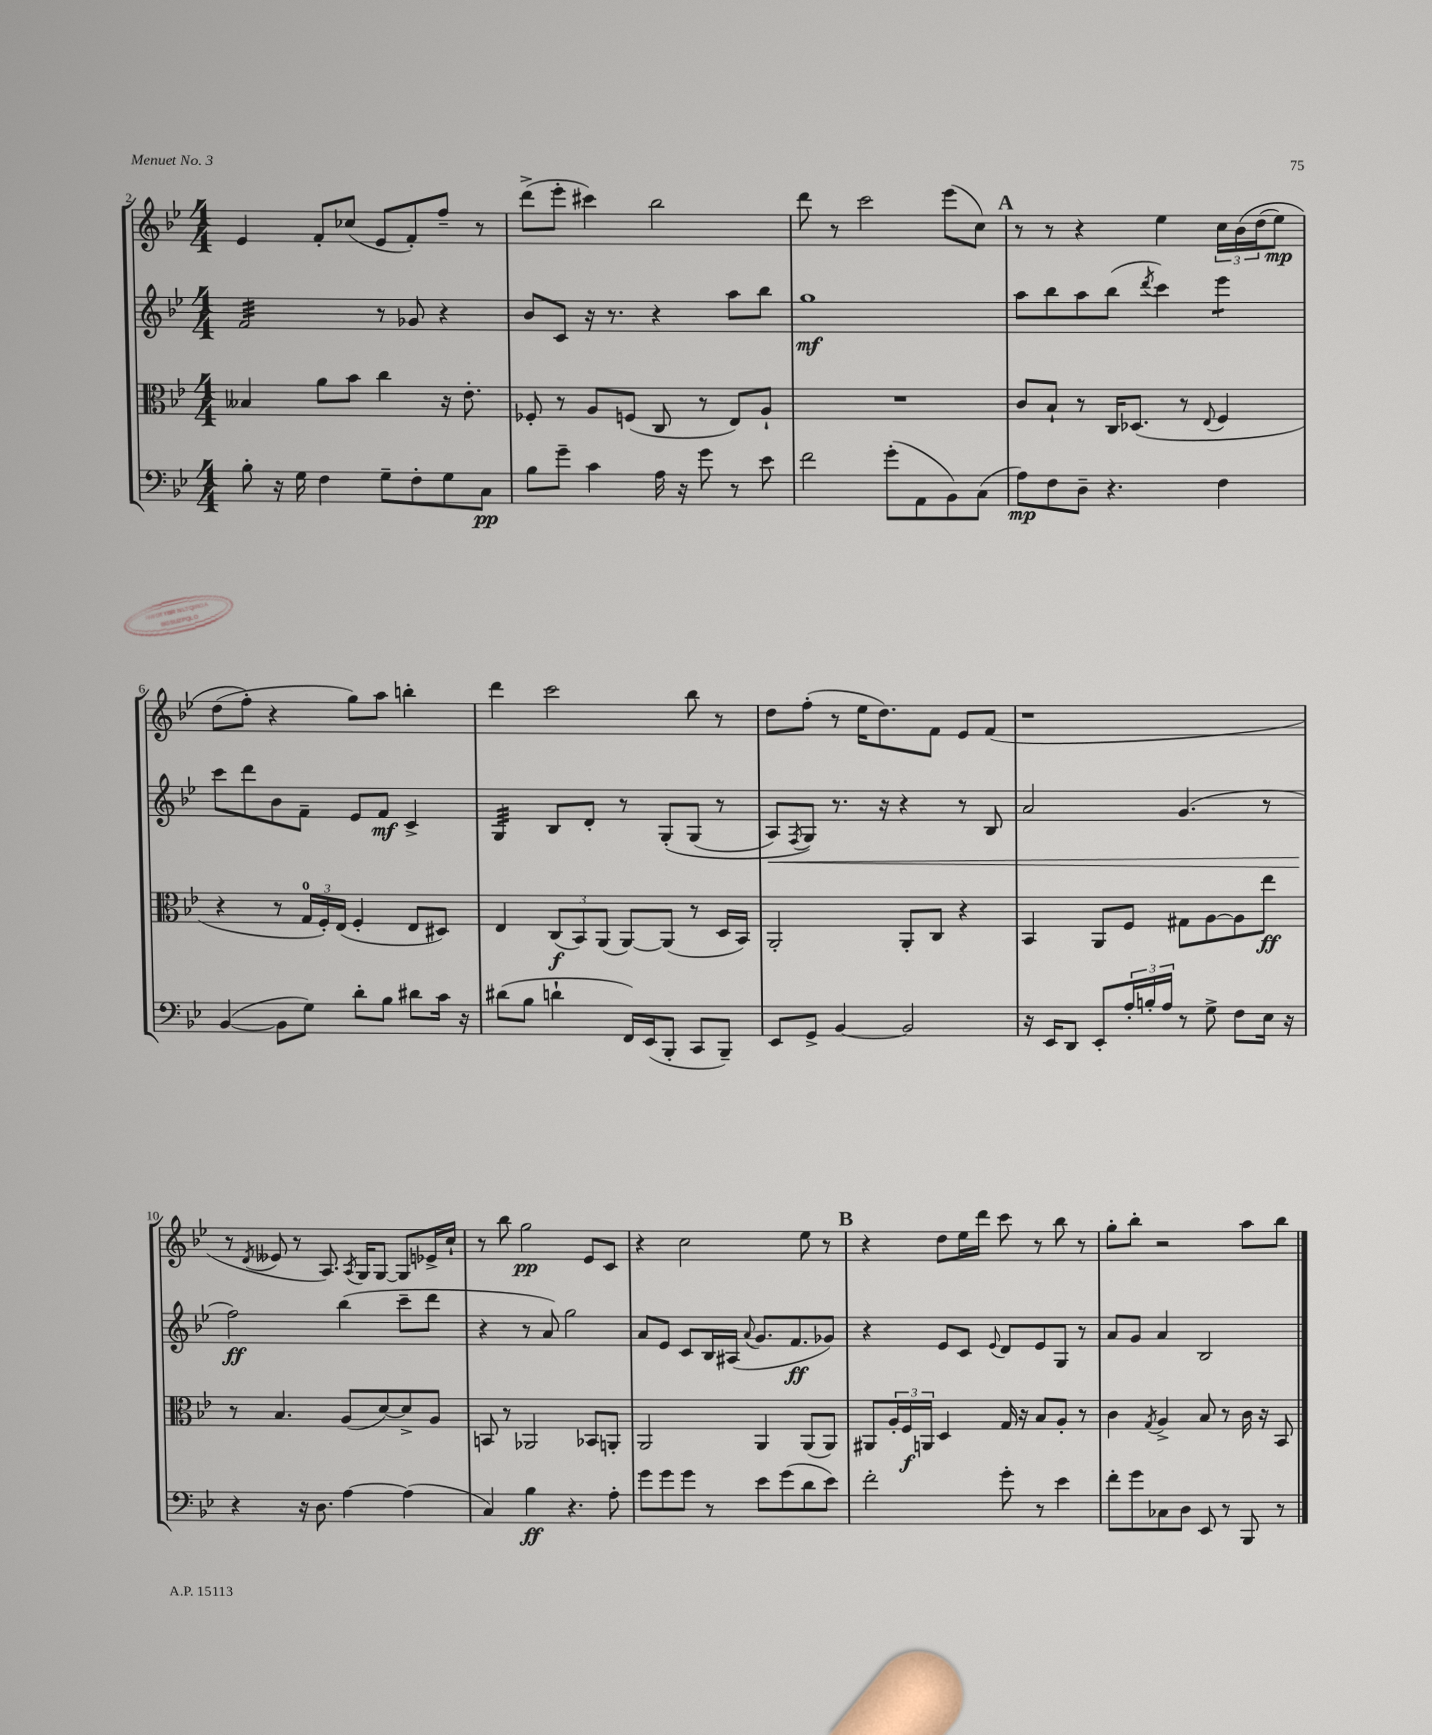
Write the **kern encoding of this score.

**kern	**dynam	**kern	**dynam	**kern	**dynam	**kern	**dynam
*part4	*part4	*part3	*part3	*part2	*part2	*part1	*part1
*staff4	*staff4	*staff3	*staff3	*staff2	*staff2	*staff1	*staff1
*clefF4	*	*clefC3	*	*clefG2	*	*clefG2	*
*k[b-e-]	*	*k[b-e-]	*	*k[b-e-]	*	*k[b-e-]	*
*M4/4	*	*M4/4	*	*M4/4	*	*M4/4	*
=2	=2	=2	=2	=2	=2	=2	=2
*	*	*	*	*tremolo	*	*	*
8B-'\	.	4B--X/	.	32f/LLL	.	4e-/	.
.	.	.	.	32f/	.	.	.
.	.	.	.	32f/	.	.	.
.	.	.	.	32f/	.	.	.
16r	.	.	.	32f/	.	.	.
.	.	.	.	32f/	.	.	.
16G\	.	.	.	32f/	.	.	.
.	.	.	.	32f/	.	.	.
4F\	.	8a\L	.	32f/	.	8f'/L	.
.	.	.	.	32f/	.	.	.
.	.	.	.	32f/	.	.	.
.	.	.	.	32f/	.	.	.
.	.	8b-\J	.	32f/	.	(8cc-X/J	.
.	.	.	.	32f/	.	.	.
.	.	.	.	32f/	.	.	.
.	.	.	.	32f/JJJ	.	.	.
*	*	*	*	*Xtremolo	*	*	*
8G~\L	.	4cc\	.	8r	.	8e-/L	.
8F'\	.	.	.	8g-X/	.	8f'/)	.
8G\	.	16r	.	4r	.	8ff~/J	.
.	.	8.e-'\	.	.	.	.	.
8C\J	pp	.	.	.	.	8r	.
=3	=3	=3	=3	=3	=3	=3	=3
8B-\L	.	8F-X'/	.	8b-/L	.	(8ddd^\L	.
8g~\J	.	8r	.	8c/J	.	8eee-'\J	.
4c\	.	8A/L	.	16r	.	4ccc#X\)	.
.	.	.	.	8.r	.	.	.
.	.	(8Fn/J	.	.	.	.	.
16A\	.	8C/	.	4r	.	2bb-\	.
16r	.	.	.	.	.	.	.
8g\	.	8r	.	.	.	.	.
8r	.	8E-/L)	.	8aa\L	.	.	.
8e-\	.	8A`/J	.	8bb-\J	.	.	.
=4	=4	=4	=4	=4	=4	=4	=4
2f\	.	1r	.	1gg	mf	8ddd\	.
.	.	.	.	.	.	8r	.
.	.	.	.	.	.	2ccc\	.
(8g'\L	.	.	.	.	.	.	.
8AA\	.	.	.	.	.	.	.
8BB-\)	.	.	.	.	.	(8eee-\L	.
(8C\J	.	.	.	.	.	8cc\J)	.
!!LO:REH:place=s1:t=A
=5	=5	=5	=5	=5	=5	=5	=5
8A\L)	mp	8c/L	.	8aa\L	.	8r	.
8F\	.	8B-`/J	.	8bb-\	.	8r	.
8D~\J	.	8r	.	8aa\	.	4r	.
4.r	.	16C/KL	.	(8bb-\J	.	.	.
.	.	(8.D-X/J	.	.	.	.	.
.	.	.	.	8qddd/	.	.	.
.	.	.	.	4ccc\)	.	4ee-\	.
.	.	8r	.	.	.	.	.
.	.	8qqE-/	.	.	.	.	.
*	*	*	*	*tremolo	*	*	*
4F\	.	4F/	.	8eee-\L	.	24cc\LL	.
.	.	.	.	.	.	(24b-\	.
.	.	.	.	.	.	(24dd\J	.
.	.	.	.	8eee-\J	.	8ee-\J)	mp
*	*	*	*	*Xtremolo	*	*	*
!!LO:LB:g=z
=6	=6	=6	=6	=6	=6	=6	=6
([4BB-/	.	4r	.	8ccc\L	.	(8dd\L	.
.	.	.	.	8ddd\	.	8ff'\J)	.
8BB-\L]	.	8r	.	8b-\	.	4r	.
8G\J)	.	24G/LL	.	8f~\J	.	.	.
.	.	24F'/)	.	.	.	.	.
.	.	(24E-/JJ	.	.	.	.	.
8d'\L	.	4F'/	.	8e-/L	.	8gg\L)	.
8B-\J	.	.	.	8f/J	mf	8aa\J	.
8d#X\L	.	8E-/L	.	4c^/	.	4bbn'\	.
16c\Jk	.	8D#X/J)	.	.	.	.	.
16r	.	.	.	.	.	.	.
=7	=7	=7	=7	=7	=7	=7	=7
*	*	*	*	*tremolo	*	*	*
(8d#X\L	.	4E-/	.	32G/LLL	.	4ddd\	.
.	.	.	.	32G/	.	.	.
.	.	.	.	32G/	.	.	.
.	.	.	.	32G/	.	.	.
8B-\J	.	.	.	32G/	.	.	.
.	.	.	.	32G/	.	.	.
.	.	.	.	32G/	.	.	.
.	.	.	.	32G/JJJ	.	.	.
*	*	*	*	*Xtremolo	*	*	*
4dn`\	.	(12C/L	f	8B-/L	.	2ccc\	.
.	.	12BB-/)	.	.	.	.	.
.	.	.	.	8d'/J	.	.	.
.	.	(12AA/J	.	.	.	.	.
16FF/LL)	.	[8AA/L)	.	8r	.	.	.
(16EE-/J	.	.	.	.	.	.	.
8BBB-'/J	.	(8AA/J]	.	(8G'/L	.	.	.
8CC/L	.	8r	.	(8G/J	.	8bb-\	.
8BBB-~/J)	.	16D/LL	.	8r	.	8r	.
.	.	16BB-/JJ)	.	.	.	.	.
=8	=8	=8	=8	=8	=8	=8	=8
!	!	!	!	!	!LO:HP:b	!	!
8EE-/L	.	2AA'/	.	8A/L)	<	8dd\L	.
.	.	.	.	8qF/	.	.	.
8GG^/J	.	.	.	8G/J)	.	(8ff'\J	.
[4BB-/	.	.	.	8.r	.	8r	.
.	.	.	.	.	.	16ee-\KL	.
.	.	.	.	16r	.	8.dd\)	.
2BB-/]	.	8AA'/L	.	4r	.	.	.
.	.	8C/J	.	.	.	8f\J	.
.	.	4r	.	8r	.	8e-/L	.
.	.	.	.	8B-/	.	(8f/J	.
=9	=9	=9	=9	=9	=9	=9	=9
16r	.	4BB-/	.	2a/	.	1r	.
16EE-/KL	.	.	.	.	.	.	.
8DD/J	.	.	.	.	.	.	.
8EE-'/L	.	8AA/L	.	.	.	.	.
24A'/L	.	8F/J	.	.	.	.	.
24Bn'/	.	.	.	.	.	.	.
24A/JJ	.	.	.	.	.	.	.
8r	.	8G#X\L	.	(4.g/	.	.	.
8G^\	.	[8A\	.	.	.	.	.
8F\L	.	8A\]	.	.	.	.	.
16E-\Jk	.	8ee-\J	ff	8r	.	.	.
16r	.	.	.	.	.	.	.
!!LO:LB:g=z
=10	=10	=10	=10	=10	=10	=10	=10
4r	.	8r	.	2ff\)	ff	8r	.
.	.	.	.	.	.	8qd/	.
.	.	4.B-/	.	.	.	8e--X/	.
16r	.	.	.	.	.	8r	.
8.D\	.	.	.	.	.	.	.
.	.	.	.	.	.	8.A/)	.
[4A\	.	(8A/L	.	(4bb-\	[	.	.
.	.	.	.	.	.	8qA/	.
.	.	.	.	.	.	16G/KL	.
.	.	[8d/)	.	.	.	[8G/J	.
(4A\]	.	8d^/]	.	8ccc~\L	.	8G/L]	.
.	.	8A/J	.	8ddd\J	.	16e-X^/L	.
.	.	.	.	.	.	16cc`/JJ	.
=11	=11	=11	=11	=11	=11	=11	=11
4C/)	.	8BBn/	.	4r	.	8r	.
.	.	8r	.	.	.	8bb-\	.
4B-\	ff	2AA-X/	.	8r	.	2gg\	pp
.	.	.	.	8a/)	.	.	.
4.r	.	.	.	2gg\	.	.	.
.	.	8BB-X/L	.	.	.	8e-/L	.
8A'\	.	8AAn'/J	.	.	.	8c/J	.
=12	=12	=12	=12	=12	=12	=12	=12
8g\L	.	2AA/	.	8a/L	.	4r	.
8g\	.	.	.	8e-/J	.	.	.
8g\J	.	.	.	8c/L	.	2cc\	.
8r	.	.	.	16B-/L	.	.	.
.	.	.	.	(16A#X/JJ	.	.	.
.	.	.	.	8qqa/	.	.	.
8e-\L	.	4AA/	.	8.g/L	.	.	.
(8g\	.	.	.	.	.	.	.
.	.	.	.	8.f/	ff	.	.
8d\	.	(8AA/L	.	.	.	8ee-\	.
8e-\J)	.	8AA/J)	.	8g-X/J)	.	8r	.
!!LO:REH:place=s1:t=B
=13	=13	=13	=13	=13	=13	=13	=13
2f'\	.	8AA#X/L	.	4r	.	4r	.
.	.	24A'/L	.	.	.	.	.
.	.	24F/	f	.	.	.	.
.	.	24AAn/JJ	.	.	.	.	.
.	.	4D/	.	8e-/L	.	8dd\L	.
.	.	.	.	8c/J	.	16ee-\L	.
.	.	.	.	.	.	16ddd\JJ	.
.	.	.	.	8qqe-/	.	.	.
8g'\	.	16G/	.	8d/L	.	8ccc\	.
.	.	16r	.	.	.	.	.
8r	.	8B-/L	.	8e-/	.	8r	.
4e-\	.	8A'/J	.	8G/J	.	8bb-\	.
.	.	8r	.	8r	.	8r	.
=14	=14	=14	=14	=14	=14	=14	=14
8f'\L	.	4c\	.	8a/L	.	8gg'\L	.
8g\	.	.	.	8g/J	.	8bb-'\J	.
.	.	8qG/	.	.	.	.	.
8C-X\	.	4A^/	.	4a/	.	2r	.
8D\J	.	.	.	.	.	.	.
8EE-/	.	8B-/	.	2B-/	.	.	.
8r	.	8r	.	.	.	.	.
8BBB-/	.	16c\	.	.	.	8aa\L	.
.	.	16r	.	.	.	.	.
8r	.	8BB-/	.	.	.	8bb-\J	.
==	==	==	==	==	==	==	==
*-	*-	*-	*-	*-	*-	*-	*-
